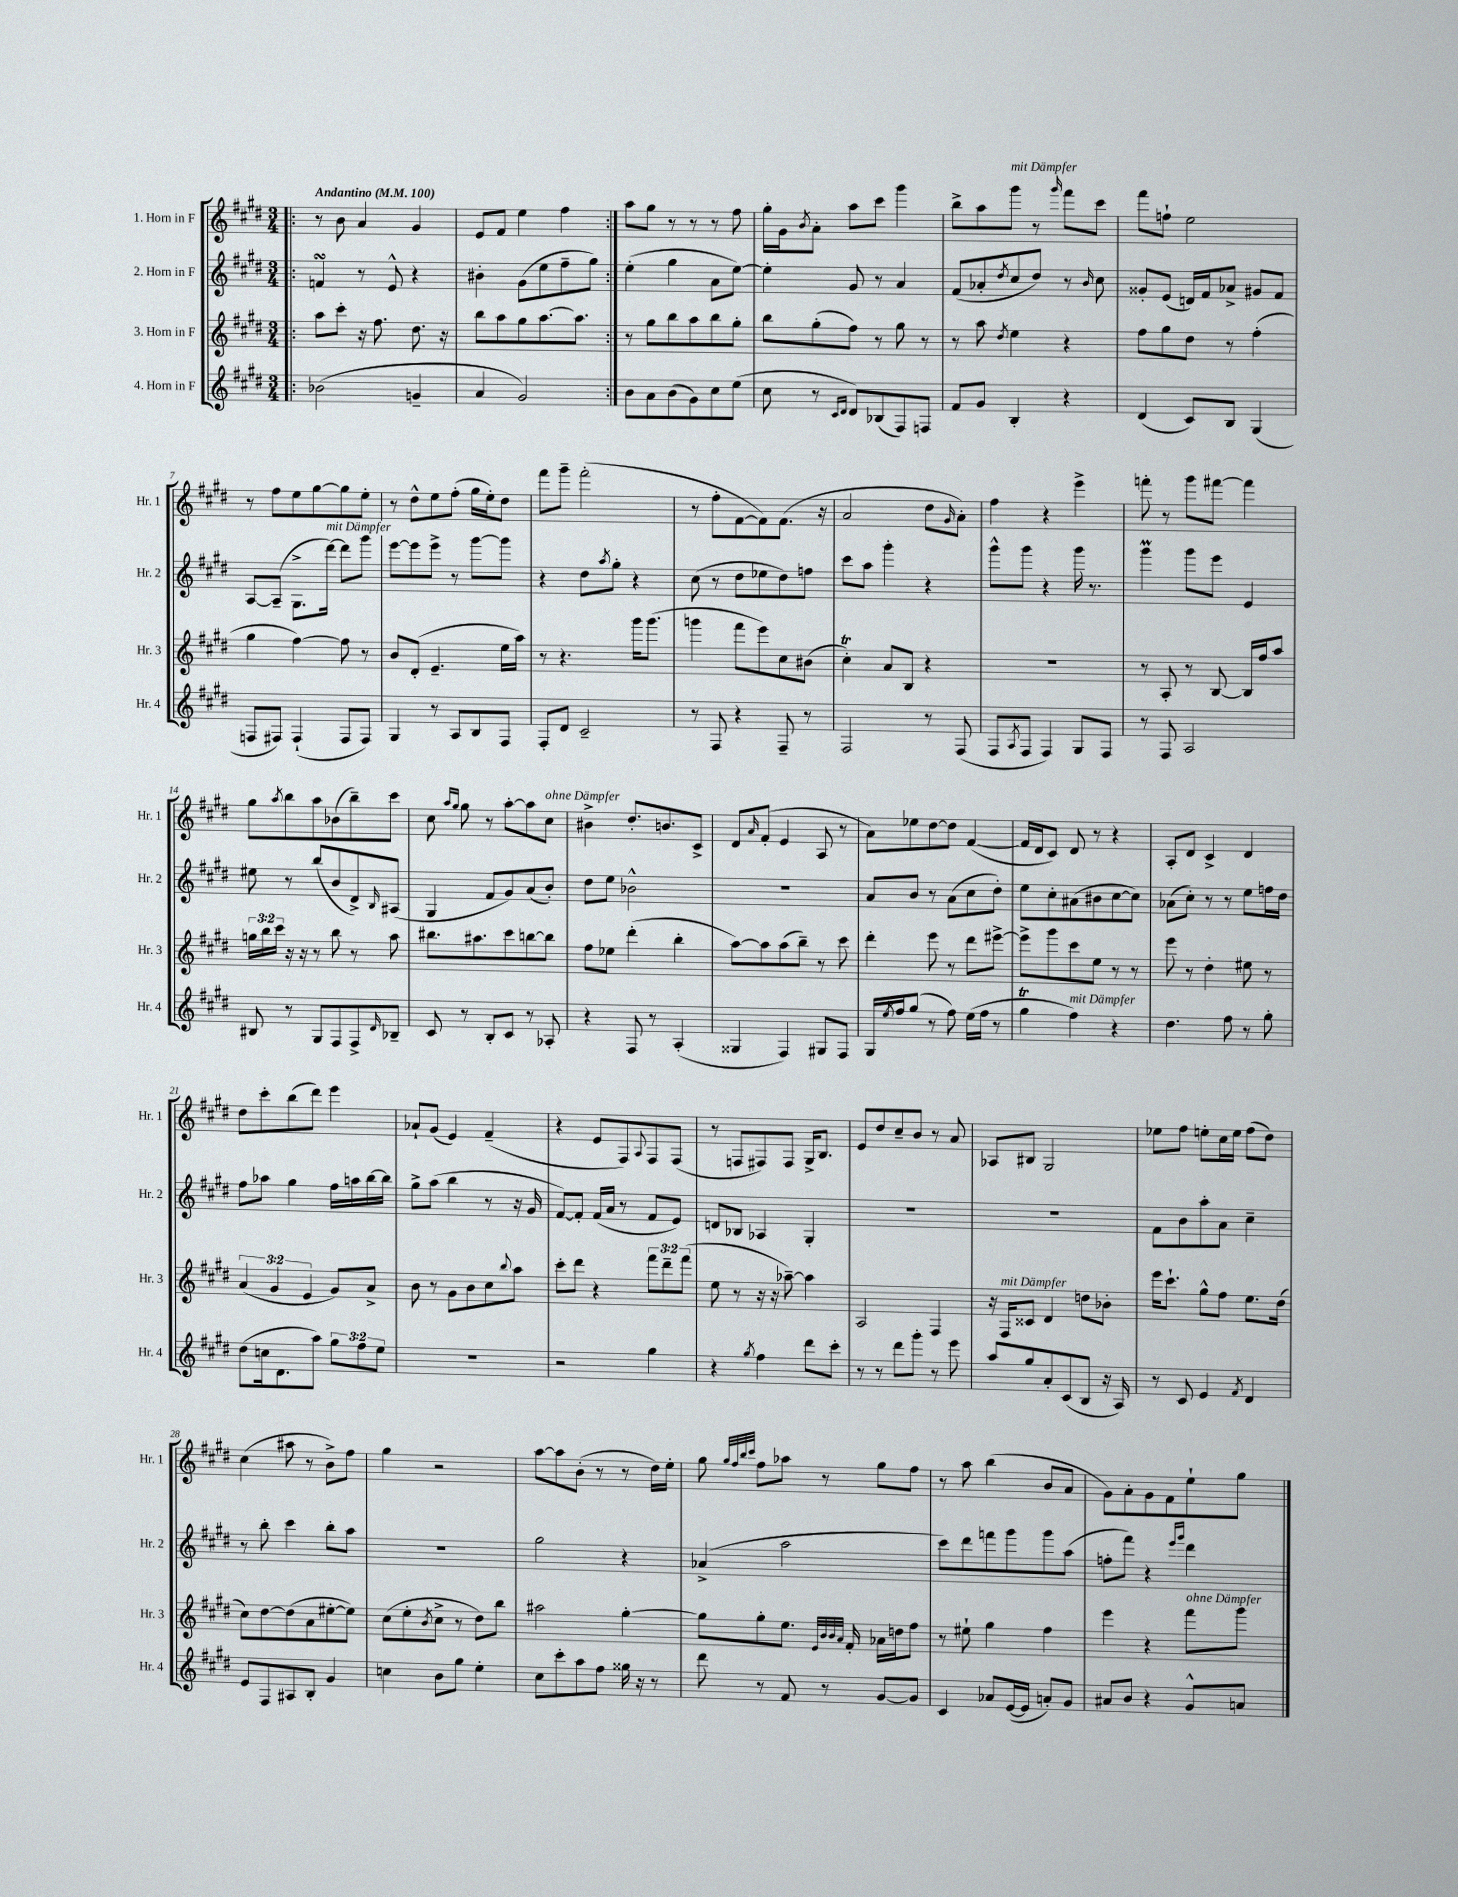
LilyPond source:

<<
\new StaffGroup <<
\new Staff = "s0" \with { instrumentName = "1. Horn in F" shortInstrumentName = "Hr. 1" } {
    \clef treble \key e \major \numericTimeSignature \time 3/4 \tempo "Andantino" 4 = 100
    \repeat volta 2 { \bar ".|:" r8 b'8 a'4 gis'4 |
    e'8 fis'8 e''4 fis''4 | }
    a''8 gis''8 r8 r8 r8 fis''8 |
    gis''16-. gis'16 \acciaccatura { b'8 } a'8-. a''8 cis'''8 gis'''4 |
    b''8-> a''8 gis'''8^\markup { \italic "mit Dämpfer" } r8 \grace { gis'''16 } fis'''8 cis'''8 |
    fis'''8 f''8-! e''2 |
    r8 fis''8 e''8 gis''8~ gis''8 e''8-. |
    r8 dis''8-^ e''8 fis''8-.( gis''16 e''16-.) dis''8 |
    fis'''8 gis'''8-- fis'''2-.( |
    r8 fis''8-. fis'8~ fis'8) fis'8.( r16 |
    a'2 dis''8 \grace { gis'16 } a'8-.) |
    fis''4 r4 e'''4-> |
    f'''8-. r8 gis'''8 fis'''8~ fis'''4 |
    gis''8 \acciaccatura { a''8 } b''8 a''8 bes'8( b''8--) cis'''8 |
    cis''8 \grace { a''16 gis''16 } gis''8 r8 a''8~-. a''8 cis''8^\markup { \italic "ohne Dämpfer" } |
    bis'4-> dis''8.-. b'8. cis'8-> |
    dis'8 \grace { a'16 } fis'8-.( e'4 a8 r8 |
    a'8) ees''8 dis''8~ dis''8 fis'4~( |
    fis'16 dis'16 cis'8) dis'8 r8 r4 |
    a8-. dis'8 cis'4-> dis'4 |
    dis''8 cis'''8-. b''8( dis'''8) e'''4 |
    aes'8-! gis'8( e'4) fis'4--( |
    r4 e'8 fis8) \appoggiatura { a8 } fis8 fis8( |
    r8 f8 fis8) fis8 gis16-> b8. |
    e'8 dis''8 cis''8-- b'8 r8 a'8 |
    aes8 bis8 gis2 |
    ees''8 fis''8 e''8-. cis''16 e''16 fis''8( dis''8) |
    cis''4( ais''8 r8 b'8->) fis''8 |
    gis''4 r2 |
    a''8~ a''8 b'8-.( r8 r8 dis''16) e''16-. |
    gis''8 \grace { gis''32 fis''32 b''32 cis'''32 } fis''8 aes''8 r8 gis''8 fis''8 |
    r8 a''8 b''4( b'8 a'8 |
    gis'8) a'8-. gis'8 fis'8 e''8-! gis''8 \bar "|." |
}
\new Staff = "s1" \with { instrumentName = "2. Horn in F" shortInstrumentName = "Hr. 2" } {
    \clef treble \key e \major \numericTimeSignature \time 3/4
    \repeat volta 2 { \bar ".|:" f'4\turn r8 e'8-^ r4 |
    bis'4-. gis'8( e''8 fis''8-- gis''8) | }
    e''4-.( gis''4 a'8 e''8~) |
    e''4-. gis'8 r8 a'4 |
    fis'8( aes'8-. \acciaccatura { dis''8 } cis''8 dis''8) r8 \grace { b'16 } cis''8 |
    gisis'8-. e'8( d'16) fis'16 aes'8-> gis'8 fis'8 |
    a8~ a8--( gis8.-> dis'''16~^\markup { \italic "mit Dämpfer" }) dis'''8 gis'''8 |
    e'''8~ e'''8 e'''8-> r8 gis'''8~ gis'''8 |
    r4 dis''8 \acciaccatura { a''8 } gis''8-. r4 |
    cis''8( r8 dis''8 ees''8 dis''8) f''8 |
    cis'''8 a''8 gis'''4-. r4 |
    gis'''8-^ gis'''8 r4 gis'''16 r8. |
    gis'''4\prall gis'''8 e'''8 e'4 |
    eis''8 r8 b''8( b'8 dis'8->) \grace { b16 } ais8( |
    gis4 fis'8 gis'8) a'8( b'8-.) |
    dis''8 e''8 bes'2-^ |
    R2. |
    a'8 b'8 r8 a'8( cis''8 dis''8-.) |
    e''8 cis''8-. ais'8( bis'8 cis''8~ cis''8) |
    aes'8( cis''8-.) r8 r8 e''8 f''16 dis''16 |
    fis''8 aes''8 gis''4 fis''16 a''16 b''16~ b''16 |
    gis''8-> a''8( b''4 r8 r16 gis'16 |
    fis'8~) fis'8-. fis'16( a'16 r8 fis'8 e'8) |
    d'8 bes8 aes4 gis4-. |
    R2. |
    R2. |
    fis'8 b'8 a''8-. a'8 cis''4-- |
    r8 b''8-. cis'''4 b''8-. a''8 |
    R2. |
    gis''2 r4 |
    aes'4->( a''2 |
    cis'''8) dis'''8 f'''8 gis'''8 gis'''8 a''8( |
    f''8-. fis'''8) r4 \grace { e'''16 gis'''16 } dis'''4 \bar "|." |
}
\new Staff = "s2" \with { instrumentName = "3. Horn in F" shortInstrumentName = "Hr. 3" } {
    \clef treble \key e \major \numericTimeSignature \time 3/4 \override Staff.TupletNumber.text = #tuplet-number::calc-fraction-text
    \repeat volta 2 { \bar ".|:" a''8 cis'''8-. r16 fis''8. dis''8. r16 |
    b''8 a''8 gis''8 a''8.~ a''8. | }
    r8 gis''8 b''8 a''8 b''8 gis''8-. |
    b''8 gis''8-.( fis''8) r8 gis''8 r8 |
    r8 a''8 \acciaccatura { dis''8 } e''4 r4 |
    fis''8 gis''8 dis''8 r8 fis''4-.( |
    gis''4 fis''4~) fis''8 r8 |
    b'8 dis'8-.( e'4.-- e''16 a''16) |
    r8 r4. gis'''16 gis'''8.( |
    g'''4 fis'''8 e'''8) cis''8 bis'8( |
    cis''4-.\trill) a'8 b8 r4 |
    R2. |
    r8 a8-. r8 b8~ b16 fis''16 a''8 |
    \tuplet 3/2 { g''16 b''16 cis'''16 } r16 r16 r8 b''8 r8 a''8 |
    bis''8. ais''8. cis'''8 b''8~ b''8 |
    fis''8 ees''8 dis'''4-.( b''4-. |
    a''8~) a''8 a''8( b''8--) r8 cis'''8 |
    dis'''4-. e'''8 r8 dis'''8 eis'''8~-> |
    eis'''8-> gis'''8 cis'''8 e''8 r8 r8 |
    e'''8 r8 dis''4-. eis''8 r8 |
    \tuplet 3/2 { a'4( gis'4 e'4 } gis'8) a'8-> |
    b'8 r8 gis'8 b'8 cis''8 \appoggiatura { b''8 } a''8 |
    cis'''8-. dis'''8 r4 \tuplet 3/2 { fis'''8 dis'''8-- fis'''8( } |
    e''8 r8 r16 r16 aes''8~--) aes''4 |
    a2 fis4 |
    r16 fis16^\markup { \italic "mit Dämpfer" } cisis'8 dis'4 d''8 bes'8-. |
    e'''16 cis'''8.-! gis''8-^ fis''8 e''8. dis''16( |
    cis''8) dis''8~ dis''8( a'8 eis''8~-. eis''8) |
    cis''8( e''8-. \acciaccatura { b'8 } cis''8-> r8 dis''8) b''8 |
    ais''2 gis''4~-. |
    gis''8 gis''8-. e''8. \grace { e'32 b'32 b'32 a'32 } fis'16-. aes'16 d''16 fis''8 |
    r8 eis''8-! gis''4 fis''4 |
    e'''4 r4 fis'''8^\markup { \italic "ohne Dämpfer" } gis'''8 \bar "|." |
}
\new Staff = "s3" \with { instrumentName = "4. Horn in F" shortInstrumentName = "Hr. 4" } {
    \clef treble \key e \major \numericTimeSignature \time 3/4 \override Staff.TupletNumber.text = #tuplet-number::calc-fraction-text
    \repeat volta 2 { \bar ".|:" bes'2( g'4-- |
    a'4 gis'2) | }
    b'8 a'8 b'8( gis'8) cis''8 e''8( |
    cis''8 r8 \grace { cis'16 dis'16 } dis'8) bes8( fis8) f8 |
    fis'8 gis'8 b4-. r4 |
    dis'4( cis'8) b8 gis4( |
    f8 fis8) fis4-!( fis8 fis8) |
    gis4 r8 a8 b8 fis8 |
    fis8-. dis'8 cis'2-- |
    r8 fis8 r4 fis8-- r8 |
    fis2 r8 fis8( |
    fis8 \acciaccatura { a8 } fis8 fis4) gis8 fis8 |
    r8 fis8 a2 |
    bis8 r8 gis8 fis8 fis8-> \grace { dis'16 } bes8-- |
    cis'8 r8 b8-. cis'8 r8 aes8-. |
    r4 fis8 r8 a4-.( |
    gisis4 fis4) gis8 fis8 |
    gis16 \acciaccatura { e''8 } fis''16 gis''8( r8 fis''8) e''16( fis''16 r8 |
    gis''4\trill fis''4^\markup { \italic "mit Dämpfer" }) r4 |
    dis''4. fis''8 r8 gis''8-. |
    dis''8( c''16 dis'8. a''8) \tuplet 3/2 { gis''8 fis''8 e''8 } |
    R2. |
    r2 gis''4 |
    r4 \acciaccatura { gis''8 } fis''4 dis'''8 cis'''8-. |
    r8 r8 dis'''8 gis'''8-. r8 e'''8 |
    a''8 gis''8 a'8-. cis'8( b8 r16 a16) |
    r8 cis'8 e'4 \acciaccatura { fis'8 } dis'4 |
    e'8 fis8 ais8 b8-. gis'4 |
    c''4 b'8 gis''8 e''4-. |
    cis''8 cis'''8-. a''8 fis''8 gisis''16 r16 r8 |
    dis'''8 r8 fis'8 r8 gis'8~ gis'8 |
    cis'4 aes'8 e'16~( e'16 a'8-.) gis'8 |
    ais'8 b'8 r4 gis'8-^ a'8 \bar "|." |
}
>>
>>
